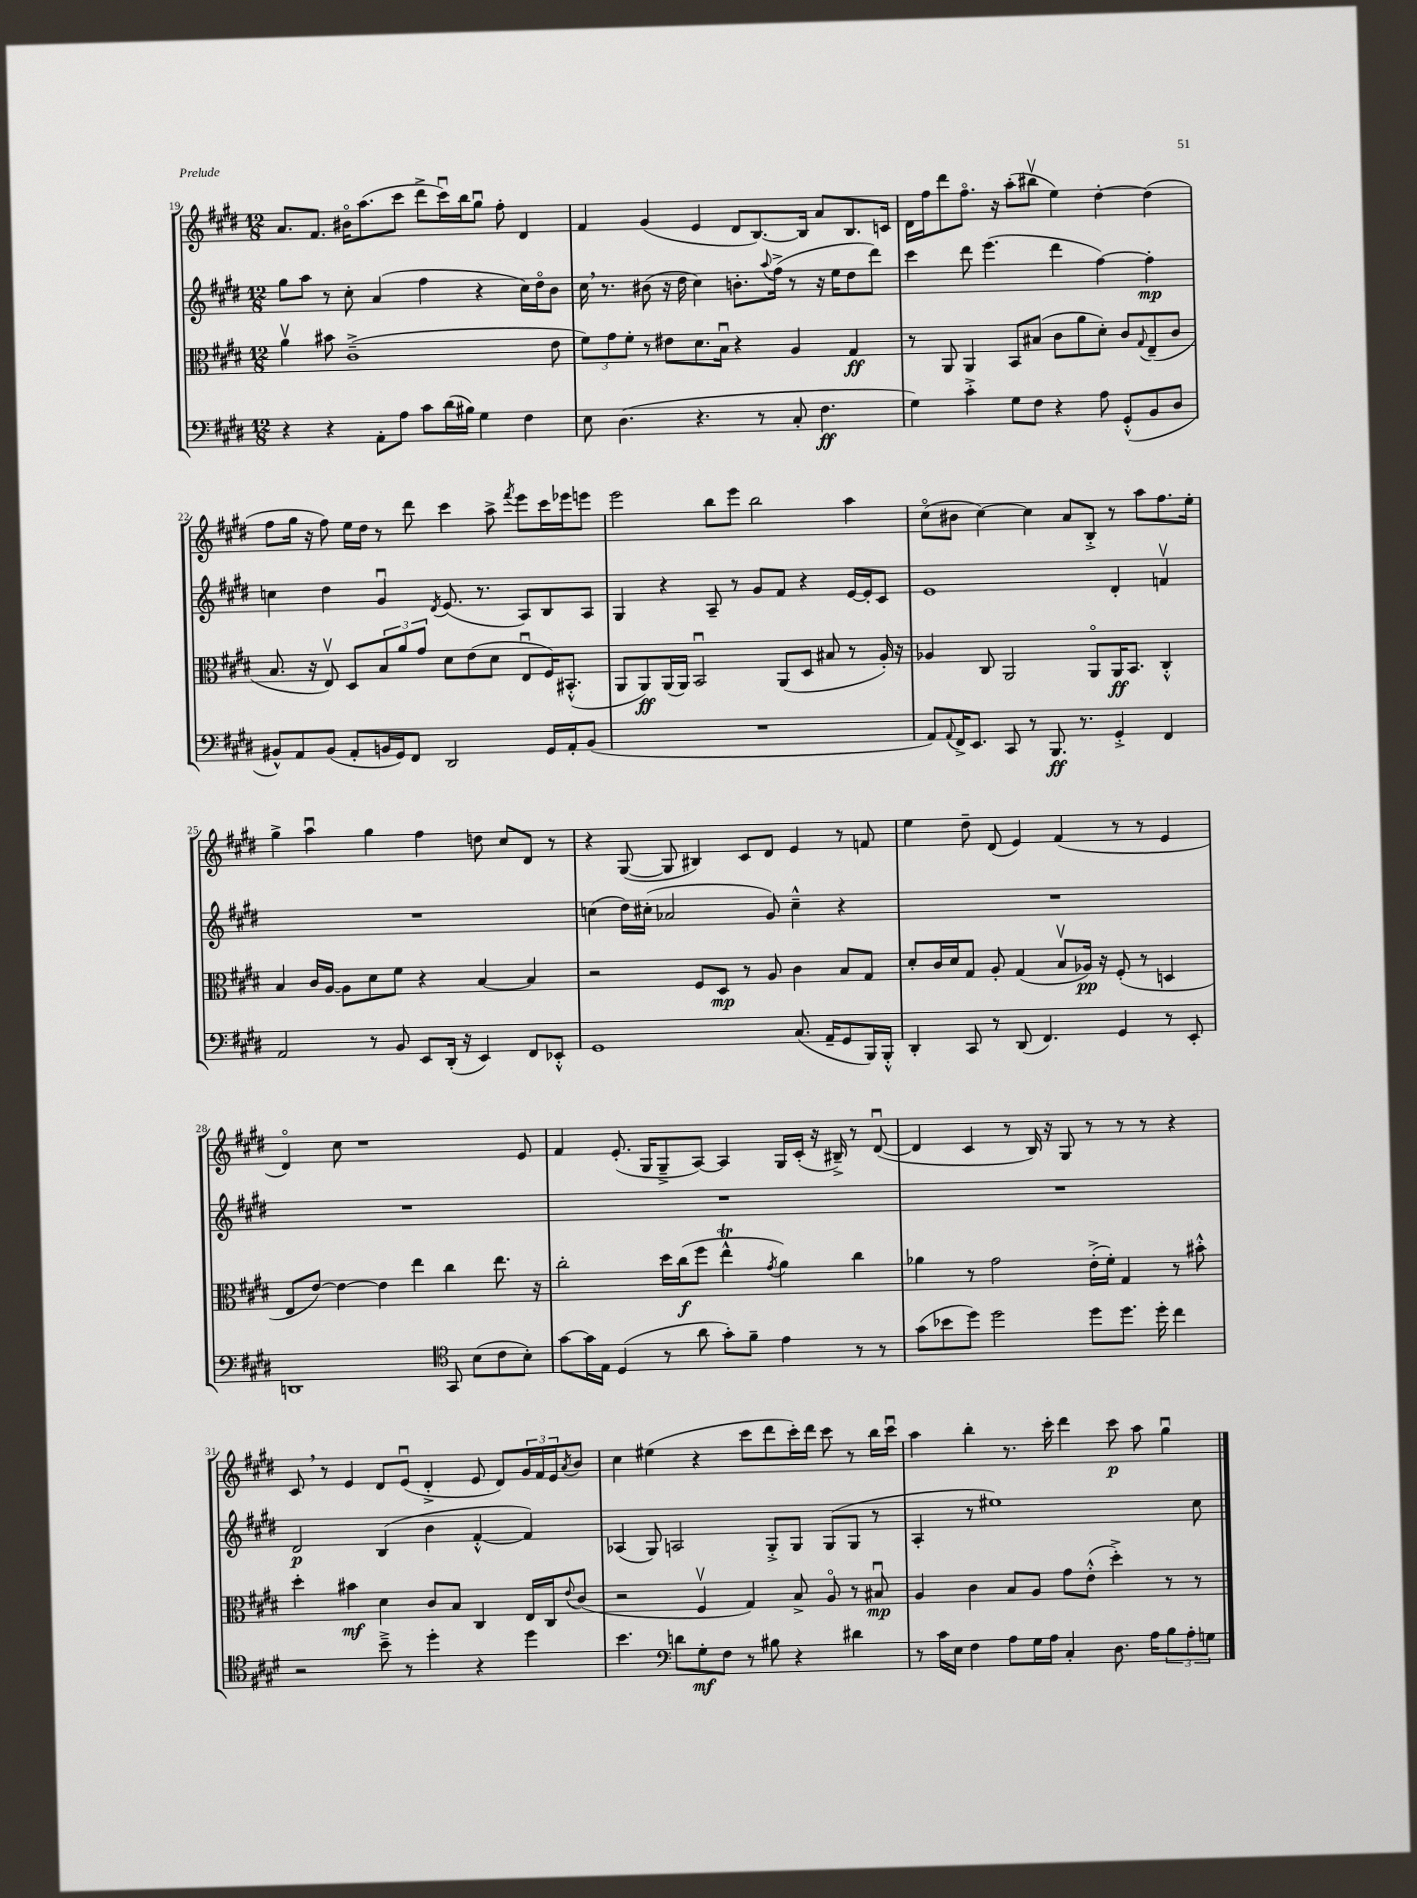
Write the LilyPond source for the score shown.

<<
\new StaffGroup <<
\new Staff = "s0" {
    \clef treble \key e \major \numericTimeSignature \time 12/8
    a'8. fis'8. bis'16\flageolet a''8.( cis'''8 dis'''8-> cis'''16\downbow) b''16 gis''8\downbow fis''8-. dis'4 |
    fis'4 gis'4( e'4 dis'8 b8.~) b16 a'8 b8. c'16 |
    dis'16 fis''16 dis'''8 fis''8.\flageolet r16 a''8-.( bis''8\upbow e''4) dis''4~-. dis''4( |
    fis''8 gis''16 r16 fis''8) e''16 dis''16 r8 dis'''8 cis'''4 a''8-> \acciaccatura { fis'''8 } e'''8 cis'''16 ees'''16 e'''8 |
    e'''2 b''8 e'''8 b''2 a''4 |
    cis''8\flageolet( bis'8 cis''4~) cis''4 a'8 b8-.-> r8 a''8 fis''8. e''16-. |
    gis''4-> a''4\downbow gis''4 fis''4 d''8 cis''8 dis'8 r8 |
    r4 gis8~( gis8 bis4) cis'8 dis'8 e'4 r8 f'8 |
    e''4 dis''8-- dis'8( e'4) fis'4( r8 r8 e'4 |
    dis'4\flageolet) cis''8 r1 e'8 |
    fis'4 e'8.-.( gis16 gis8---> a8~) a4 gis16 cis'16-.( r16 bis16--->) r8 dis'8~\downbow( |
    dis'4 cis'4 r8 b16) r16 gis8 r8 r8 r8 r4 |
    cis'8 \breathe r8 e'4 dis'8 e'8\downbow( dis'4-.-> e'8 dis'8) \tuplet 3/2 { gis'16 fis'16 e'16 } \acciaccatura { a'8 } b'8 |
    cis''4 eis''4( r4 cis'''8 dis'''8 cis'''16-.) dis'''16 cis'''8 r8 b''16 cis'''16\downbow |
    a''4 b''4-. r8. cis'''16-. dis'''4 cis'''8\p a''8 gis''4\downbow \bar "|." |
}
\new Staff = "s1" {
    \clef treble \key e \major \numericTimeSignature \time 12/8
    gis''8 a''8 r8 cis''8-. a'4( fis''4 r4 cis''16) dis''16\flageolet b'8 |
    cis''16 \breathe r8. bis'8( r16 dis''16 cis''4) b'8.-. \appoggiatura { a''8 } fis''16->( r8 r16 e''16 dis''8 dis'''8) |
    cis'''4 dis'''8 e'''4.( dis'''4 fis''4~) fis''4-.\mp |
    c''4 dis''4 gis'4\downbow \acciaccatura { dis'8 } e'8.( r8. a8) b8 a8 |
    gis4 r4 a8-- r8 gis'8 fis'8 r4 e'16~ e'16-. cis'8 |
    e'1 dis'4-. f'4\upbow |
    R1. |
    c''4( dis''16) cis''16-.( aes'2 gis'8) cis''4---^ r4 |
    R1. |
    R1. |
    R1. |
    R1. |
    dis'2\p b4( b'4 fis'4~-.-^ fis'4) |
    aes4( gis8) a2 gis8-.-> gis8 gis8( gis8 r8 |
    a4-. r8 eis''1) cis''8 \bar "|." |
}
\new Staff = "s2" {
    \clef alto \key e \major \numericTimeSignature \time 12/8
    a'4\upbow bis'8 cis'1--->( e'8 |
    \tuplet 3/2 { fis'8) gis'8 fis'8-. } r8 eis'8 dis'8. b16\downbow r4 a4 gis4\ff |
    r8 a,8 a,4 b,8 bis8( cis'8 a'8 dis'8-.) cis'8 \appoggiatura { gis8 } e8--( cis'8 |
    b8. r16 e8\upbow) dis8 \tuplet 3/2 { b8 a'8 gis'8 } dis'8 e'8( dis'8 e8\downbow fis16) bis,8.-.-^( |
    a,8 a,8\ff) a,16( a,16) b,2\downbow a,8( dis8 bis8 r8 a16-.) r16 |
    aes4 cis8 a,2 a,8\flageolet a,16\ff b,8. cis4-.-^ |
    b4 cis'16 a16~ a8 dis'8 fis'8 r4 b4~ b4 |
    r2 fis8 dis8\mp r8 a8 cis'4 b8 gis8 |
    dis'8-. cis'16 dis'16 gis8 a8-. gis4( b8\upbow aes16\pp) r16 fis8-.( r8 d4 |
    e8 e'8~) e'4~ e'4 e''4 cis''4 e''8. r16 |
    cis''2-. dis''16 cis''16\f( fis''8 e''4-^\trill \acciaccatura { gis'8 } a'4) cis''4 |
    aes'4 r8 gis'2 e'16-.->( fis'16-.) gis4 r8 bis'8-.-^ |
    dis''4-. bis'4\mf dis'4 cis'8 b8 cis4 e16 cis16 \appoggiatura { e'8 } cis'8( |
    r2 fis4\upbow gis4) b8-> a8\flageolet r8 bis8\downbow\mp |
    a4 cis'4 b8 a8 gis'8 e'8-.-^( dis''4-.->) r8 r8 \bar "|." |
}
\new Staff = "s3" {
    \clef bass \key e \major \numericTimeSignature \time 12/8
    r4 r4 a,8-. a8 cis'8 dis'16( bis16) gis4 fis4 |
    e8 dis4.( r4. r8 cis8-. fis4.\ff |
    gis4) cis'4-.-> gis8 fis8 r4 a8 gis,8-.-^( b,8 dis8 |
    bis,8-^) a,8 bis,8( a,8-. b,16 gis,16) fis,8 dis,2 gis,16 a,16-. b,8( |
    R1. |
    a,8) \appoggiatura { a,8 } fis,16-> e,8. cis,8 r8 b,,8.\ff r8. gis,4-.-> fis,4 |
    a,2 r8 b,8 e,8 dis,16-.( r16 e,4) fis,8 ees,8-.-^ |
    gis,1 cis8.( a,16-- gis,8 b,,16) b,,16-.-^ |
    dis,4-. cis,8 r8 dis,8( fis,4.) gis,4 r8 e,8-. |
    d,1 \clef tenor gis,8 b8( cis'8 b8-.) |
    gis'8~ gis'16 e16 dis4( r8 a'8 gis'8-.) fis'8-- e'4 r8 r8 |
    gis'8( bes'8 dis''8) dis''2 dis''8 dis''8. dis''16-. cis''4 |
    r2 b'8---> r8 dis''4-. r4 dis''4 |
    b'4. \clef bass d'8 gis8-.\mf fis8 r8 bis8 r4 dis'4 |
    r8 cis'16 e16 fis4 a8 gis16 a16 cis4-. dis8. a16 \tuplet 3/2 { b8 a8-. g8 } \bar "|." |
}
>>
>>
\layout { \context { \Score currentBarNumber = #19 } }
